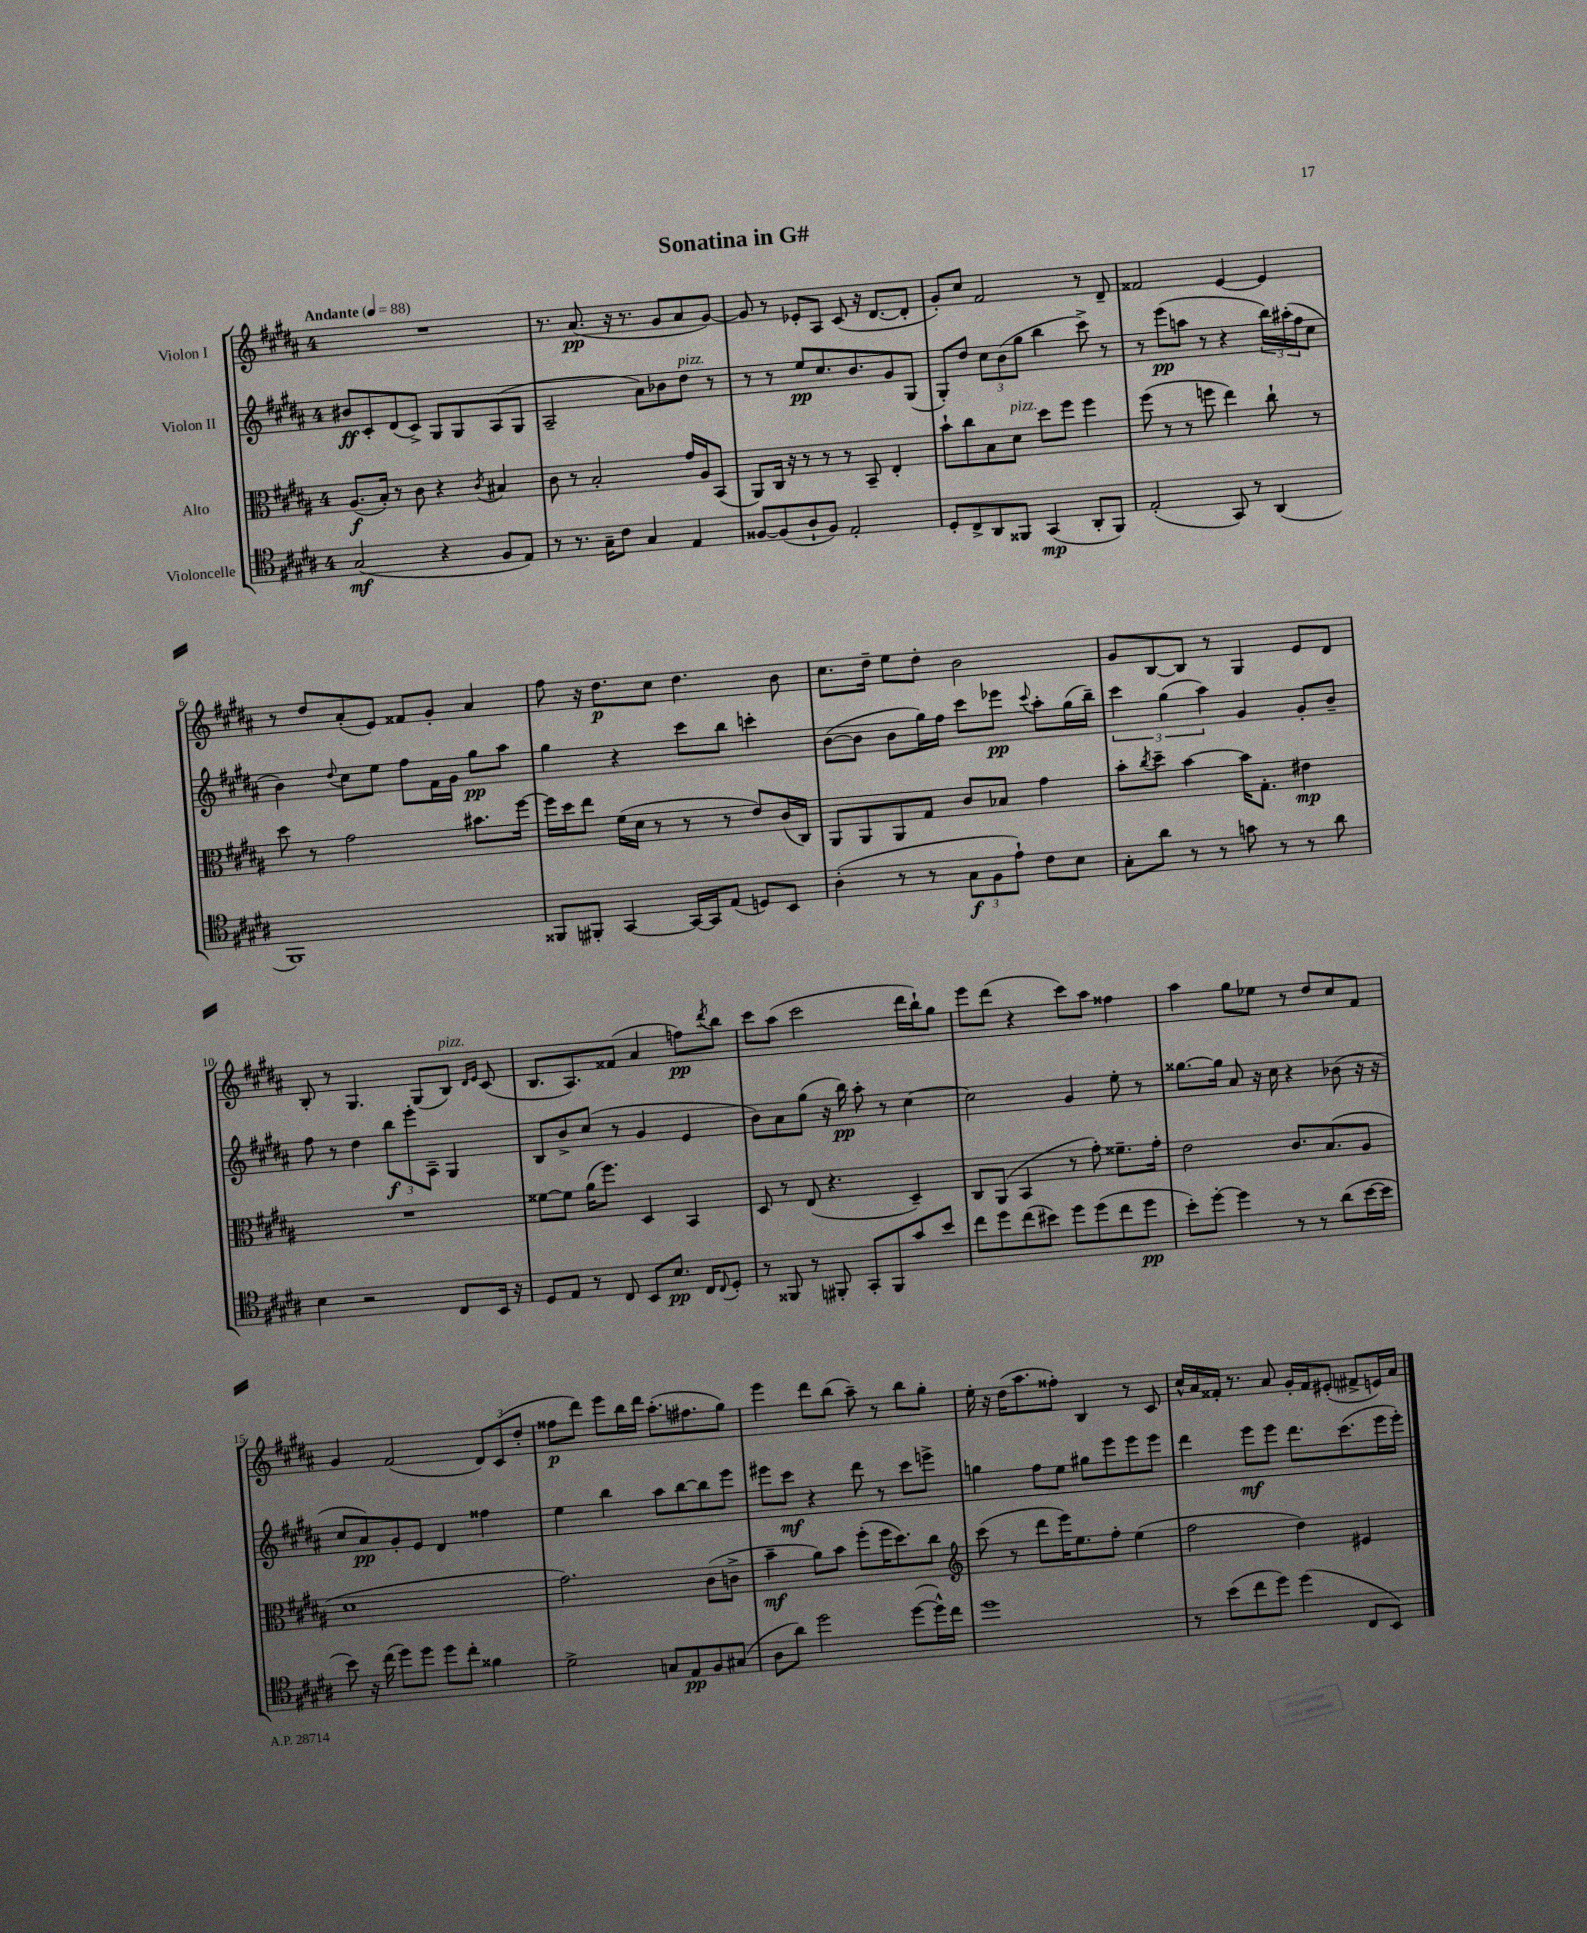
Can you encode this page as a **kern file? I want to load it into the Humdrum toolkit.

**kern	**kern	**kern	**kern
*staff4	*staff3	*staff2	*staff1
*clefC4	*clefC3	*clefG2	*clefG2
*k[f#c#g#d#a#]	*k[f#c#g#d#a#]	*k[f#c#g#d#a#]	*k[f#c#g#d#a#]
*M4/4	*M4/4	*M4/4	*M4/4
*MM88	*MM88	*MM88	*MM88
(2G#	(8.A#	8b#	1r
.	.	8c#'	.
.	16B')	.	.
.	8r	(8d#	.
.	8c#	8c#^)	.
4r	4r	8G#	.
.	.	8G#	.
.	8qc#	.	.
8F#	4B#	(8A#	.
8E)	.	8G#	.
=	=	=	=
8r	8c#	2A#~	8.r
8.r	8r	.	.
.	.	.	(8.a#
.	2B'	.	.
16G#~	.	.	.
8c#	.	.	16r
.	.	.	8.r
4G#	.	8a#)	.
.	.	8b-	8g#
4E	16g#	8dd#	8a#
.	16A#	.	.
.	(8BB	8r	[8g#)
=	=	=	=
[8F##	8AA#)	8r	8g#]
(8F##]	16C#	8r	8r
.	16r	.	.
8A#`	8r	8ee	8e-'
8F##)	8r	8.cc#	8A#
2E'	8r	.	(8c#
.	.	8.b	.
.	8BB~	.	16r
.	.	.	[8.d#
.	4E'	8g#	.
.	.	(8G#	8d#']
=	=	=	=
8D#'	8b`	8G#')	8g#')
8C#^	8cc#	8dd#	8cc#
8AA#	8B	12cc#	2f#
.	.	(12b	.
8FF##	8d#	.	.
.	.	12gg#	.
(4GG#	8dd#	4bb	.
.	8ff#	.	.
8AA#'	4ff#	8ccc#^)	8r
8FF##)	.	8r	8d#~
=	=	=	=
(2E'	(8ff#	8r	2f##
.	8r	(8eee	.
.	8r	8aa	.
.	8ff	8r	.
8GG#)	4ee)	4r	[4e
8r	.	.	.
(4AA#	8cc#`	24bb)	4e]
.	.	(24aa#'	.
.	.	24ff#	.
.	8r	8cc#	.
=	=	=	=
1FF#)	8dd#	4b)	8r
.	8r	.	8dd#
.	.	8qqdd#	.
.	2g#	8cc#	(8a#'
.	.	8ee	8e)
.	.	8ff#	8f##
.	.	16f#	8g#'
.	.	16g#	.
.	8.b#	8gg#	4a#
.	.	8aa#	.
.	[16ff#	.	.
=	=	=	=
8FF##	16ff#]	4gg#	8ff#
.	16dd#	.	.
8FF#'	8ee	.	16r
.	.	.	8.dd#
[4GG#	(16f#	4r	.
.	16d#	.	.
.	8r	.	8cc#
16GG#_	8r	8ccc#	4.dd#
16GG#]	.	.	.
(8E	8r	8bb	.
8D)	8e)	4ccc'	.
8BB	(16c#	.	8b
.	16C#)	.	.
=	=	=	=
(4A#'	8AA#	([8b	8.cc#
.	8AA#	8b]	.
.	.	.	16dd#~
8r	8AA#	8b	8ee
8r	8G#	16gg#)	8dd#'
.	.	16ff#	.
12G#	8c#	8ccc#	2b
12F#	.	.	.
.	8B-	8eee-	.
12e`)	.	.	.
.	.	8qqccc#	.
8c#	4g#	8aa#'	.
8B	.	(16gg#	.
.	.	16bb~)	.
=	=	=	=
8G#'	8b'	6ccc#	8g#
.	8qcc#	.	.
8a#	8dd#~	.	[8B
.	.	(6gg#	.
8r	[4b	.	8B]
.	.	6aa#)	.
8r	.	.	8r
8g	16b]	4g#	4G#
.	8.G#'	.	.
8r	.	.	.
8r	4e#	8g#'	8e
8a#	.	8b~	8d#
=	=	=	=
4B	1r	8ff#	8B'
.	.	8r	8r
2r	.	4dd#	4.G#
.	.	12bb	.
.	.	12eee'	.
.	.	.	(8G#
.	.	12A#~	.
8C#	.	4G#	8B)
.	.	.	16qqd#
.	.	.	16qqe
16BB	.	.	(8c#
16r	.	.	.
=	=	=	=
8D#	[8f##	8B	8.B
8E	8f##]	8b^	.
.	.	.	8.A#)
8r	(16a#	(8cc#	.
.	8.ff#)	.	.
8C#	.	8r	(8f##
8BB	4D#	4g#	4a#
8.B	.	.	.
.	4BB	4e	8ff)
16C#	.	.	.
8qqC#	.	.	8qddd#
8D#'	.	.	8bb
=	=	=	=
8r	8D#	8b)	8ccc#
8FF##	8r	8a#	(8aa#
8r	(8E	(8gg#	2ccc#
8FF#'	4.r	16r	.
.	.	16bb)	.
8GG#'	.	8aa#'	.
8FF#	.	8r	.
8g#	4D#~)	[4cc#	16ddd#
.	.	.	16bb`)
8b	.	.	8gg#
=	=	=	=
8cc#	8C#	2cc#]	8eee
8dd#	(8AA#	.	(8ddd#
(8cc#	4BB	.	4r
8b#)	.	.	.
8dd#	8r	4g#	8ccc#)
(8dd#	8g#')	.	8aa#
8cc#	8.f##~	8ee'	4ff##
8dd#	.	8r	.
.	16g#'	.	.
=	=	=	=
8b')	2e	[8.gg##	4aa#
[8dd#'	.	.	.
.	.	16gg##]	.
4dd#]	.	8a#	8gg#
.	.	16r	8ee-
.	.	16cc#	.
8r	8.c#	4r	8r
8r	.	.	8dd#
.	(8.B	.	.
(8a#	.	(8b-	8cc#
[16b	8A#	16r	8f#
16b]	.	16r	.
=	=	=	=
8b)	1d#	8cc#	4g#
16r	.	8a#)	.
(16cc#	.	.	.
8dd#)	.	8g#'	(2f#
8dd#	.	8e	.
8dd#	.	4d#	.
8cc#'	.	.	.
4f##	.	4ff##	12d#)
.	.	.	(12c#
.	.	.	12dd#'
=	=	=	=
2d#^	2.g#)	4ee	8ff##
.	.	.	8ddd#)
.	.	4bb	8eee
.	.	.	16bb
.	.	.	16ddd#
8G	.	8aa#	(8.aa#'
8E	.	[8bb	.
.	.	.	8.ff#
8F#	(8c#	8bb]	.
(8G#	8c^	8eee	8gg#)
=	=	=	=
8A#	4b~	8eee#	4eee
8a#)	.	8ccc#	.
2dd#	8a#)	4r	8ddd#
.	8b	.	(8bb
.	(8ff#'	8ddd#	8aa#~)
.	16ff#	8r	8r
.	8.dd#)	.	.
([8dd#	.	8ccc#	8bb
16dd#^^])	8cc#	8eee^	8gg#'
16cc#	.	.	.
=	=	=	=
*	*clefG2	*	*
1dd#	(8ccc#	4gg	16ee'
.	.	.	16r
.	8r	.	(16dd#
.	.	.	8.aa#
.	8ddd#	8ff#	.
.	16eee)	8ee	8ff##')
.	8.ee	.	.
.	.	8gg#	4B
.	8ff#'	8eee	.
.	(4ee	8eee	8r
.	.	8eee	8c#
=	=	=	=
8r	2ff#	4ddd#	16cc#^^
.	.	.	16a#
(8b	.	.	16f##'
.	.	.	8.r
8cc#	.	8eee	.
8dd#)	.	8eee	8a#
(4dd#	4dd#)	8.ddd#	16g#'
.	.	.	16f##
.	.	.	(8e#'
.	.	(8.ccc#	.
8C#	4e#	.	8f#^
8BB)	.	16eee	16e)
.	.	16eee')	16a#
==	==	==	==
*-	*-	*-	*-
